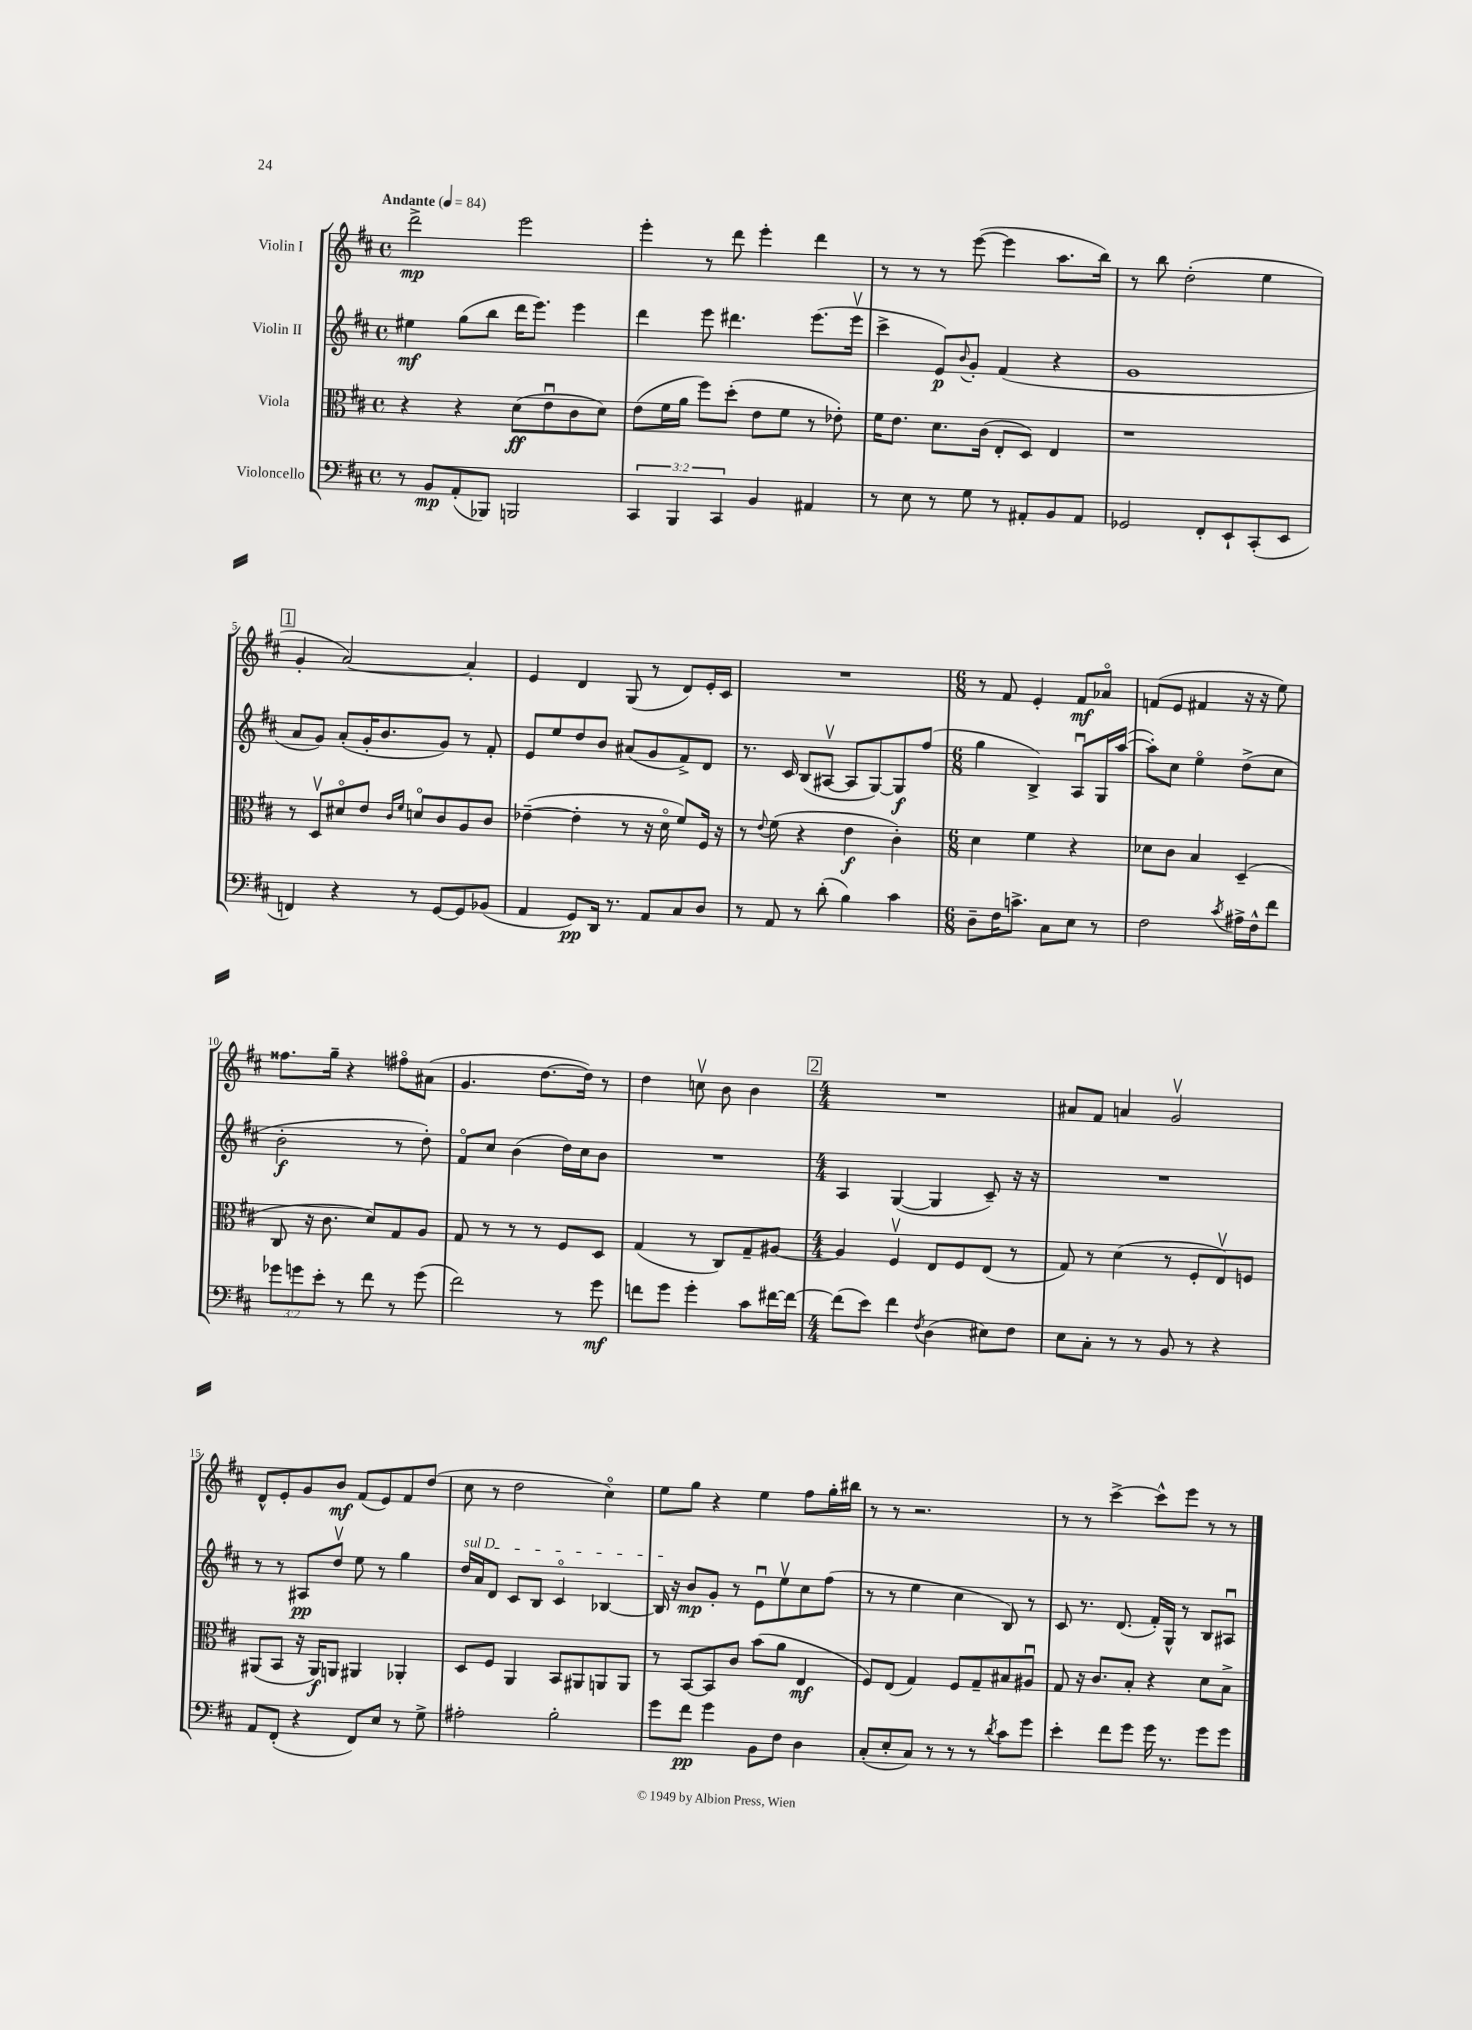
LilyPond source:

<<
\new StaffGroup <<
\new Staff = "s0" \with { instrumentName = "Violin I" } {
    \clef treble \key d \major \defaultTimeSignature \time 4/4 \tempo "Andante" 4 = 84
    d'''2->\mp e'''2 |
    e'''4-. r8 d'''8 e'''4-. d'''4 |
    r8 r8 r8 e'''8~( e'''4 a''8. b''16) |
    r8 b''8 d''2-.( e''4 |
    \mark \markup { \box "1" } g'4-. a'2~) a'4-. |
    e'4 d'4 g8( r8 d'8) e'16-. cis'16 |
    R1 |
    \numericTimeSignature \time 6/8 r8 fis'8 e'4-. fis'8\mf aes'8\flageolet |
    f'8( e'8 fis'4 r16 r16 e''8) |
    fisis''8. g''16-- r4 fis''8\flageolet ais'8( |
    g'4. d''8.~ d''16) r8 |
    d''4 c''8\upbow b'8 b'4 |
    \mark \markup { \box "2" } \numericTimeSignature \time 4/4 R1 |
    ais'8 fis'8 a'4 g'2\upbow |
    d'8-^ e'8-. g'8 b'8\mf fis'8( e'8) fis'8 d''8( |
    cis''8 r8 d''2 cis''4\flageolet) |
    e''8 g''8 r4 e''4 fis''8 g''16-. bis''16 |
    r8 r8 r2. |
    r8 r8 cis'''4~-> cis'''8-^ e'''8 r8 r8 \bar "|." |
}
\new Staff = "s1" \with { instrumentName = "Violin II" } {
    \clef treble \key d \major \defaultTimeSignature \time 4/4
    eis''4\mf g''8( b''8 d'''16 e'''8.) e'''4 |
    d'''4 e'''8 dis'''4. e'''8.( e'''16\upbow |
    cis'''4-> e'8\p) \appoggiatura { b'8 } g'8-. fis'4( r4 |
    g'1 |
    \mark \markup { \box "1" } a'8 g'8) a'8-.( g'16-. b'8. g'8) r8 fis'8-. |
    e'8 e''8 d''8 b'8 ais'8( g'8 fis'8->) d'8 |
    r8. cis'16 b8( ais8~\upbow ais8 g8~) g8\f fis''8( |
    \numericTimeSignature \time 6/8 g''4 b4->) a8\downbow g16 a''16~( |
    a''8-.) cis''8 e''4\flageolet d''8->( cis''8 |
    b'2-.\f r8 d''8-.) |
    fis'8\flageolet cis''8 b'4( d''16) cis''16 b'8 |
    R2. |
    \mark \markup { \box "2" } \numericTimeSignature \time 4/4 a4 g4~( g4 cis'8--) r16 r16 |
    R1 |
    r8 r8 ais8\pp d''8\upbow e''8 r8 g''4 |
    \once \override TextSpanner.bound-details.left.text = \markup { \italic "sul D" } d''16\startTextSpan a'16 d'8 cis'8 b8 cis'4\flageolet bes4~ |
    bes16\stopTextSpan r16 b'8\mp g'8-. r8 e'8\downbow e''8\upbow cis''8 fis''8( |
    r8 r8 e''4 cis''4 b8) r8 |
    cis'8 r8. d'8.( fis'16-.) g16-^ r8 b8 ais8\downbow \bar "|." |
}
\new Staff = "s2" \with { instrumentName = "Viola" } {
    \clef alto \key d \major \defaultTimeSignature \time 4/4
    r4 r4 d'8\ff( e'8\downbow cis'8 d'8) |
    e'8( fis'16 a'16 fis''8) d''8-.( e'8 fis'8 r8 ees'8-.) |
    fis'16 e'8. d'8. cis'16( e8-. d8) e4 |
    r1 |
    \mark \markup { \box "1" } r8 d8\upbow dis'8\flageolet e'8 \grace { cis'16 fis'16 } d'8\flageolet cis'8 a8 cis'8 |
    ees'4~--( ees'4-. r8 r16 d'16\flageolet fis'8) fis16 r16 |
    r8 \appoggiatura { e'8 } fis'8( r4 e'4\f cis'4-.) |
    \numericTimeSignature \time 6/8 d'4 fis'4 r4 |
    des'8 cis'8 b4 d4--( |
    cis8 r16 cis'8. d'8) g8 a8 |
    g8 r8 r8 r8 fis8 d8 |
    g4( r8 cis8) g8-- ais8~ |
    \mark \markup { \box "2" } \numericTimeSignature \time 4/4 ais4 fis4\upbow e8 fis8 e8( r8 |
    g8) r8 d'4( r8 fis8-. e8\upbow) f8 |
    ais,8( b,8 r16 ais,16\f) a,8 ais,4 aes,4-. |
    d8 fis8 a,4 b,8 ais,8 a,8 a,8 |
    r8 b,8~ b,8 cis'8 b'8( a'8 e4\mf |
    fis8) e8( g4) fis8 g8-- bis8 ais8\downbow |
    g8 r16 cis'8. b8-. r4 d'8 b8-> \bar "|." |
}
\new Staff = "s3" \with { instrumentName = "Violoncello" } {
    \clef bass \key d \major \defaultTimeSignature \time 4/4 \override Staff.TupletNumber.text = #tuplet-number::calc-fraction-text
    r8 b,8\mp a,8-.( bes,,8) b,,2 |
    \tuplet 3/2 { cis,4 b,,4 cis,4 } b,4 ais,4 |
    r8 e8 r8 g8 r8 ais,8-. b,8 ais,8 |
    ges,2 fis,8-. e,8-! cis,8-.( e,8 |
    \mark \markup { \box "1" } f,4) r4 r8 g,8~ g,8 bes,8( |
    a,4 g,8\pp) d,16 r8. a,8 cis8 d8 |
    r8 a,8 r8 d'8-.( b4) cis'4 |
    \numericTimeSignature \time 6/8 d8-- fis16 c'8.-> cis8 e8 r8 |
    fis2 \acciaccatura { cis'8 } ais16-> fis16-^ fis'8 |
    \tuplet 3/2 { ges'8 g'8 e'8-. } r8 fis'8 r8 g'8( |
    fis'2) r8 g'8\mf |
    f'8 g'8 g'4-. cis'8 fis'16~ fis'16~ |
    \mark \markup { \box "2" } \numericTimeSignature \time 4/4 fis'8( e'8) fis'4 \acciaccatura { fis8 } d4( eis8) fis8 |
    e8 cis8-. r8 r8 b,8 r8 r4 |
    a,8 fis,8-.( r4 fis,8) e8 r8 g8-> |
    ais2-. b2-. |
    g'8 fis'8\pp g'4 b,8 fis8 d4 |
    cis8-.( e8-. cis8) r8 r8 r8 \acciaccatura { d'8 } cis'8 g'8 |
    e'4-. fis'8 g'8 g'16 r8. g'8 g'8 \bar "|." |
}
>>
>>
